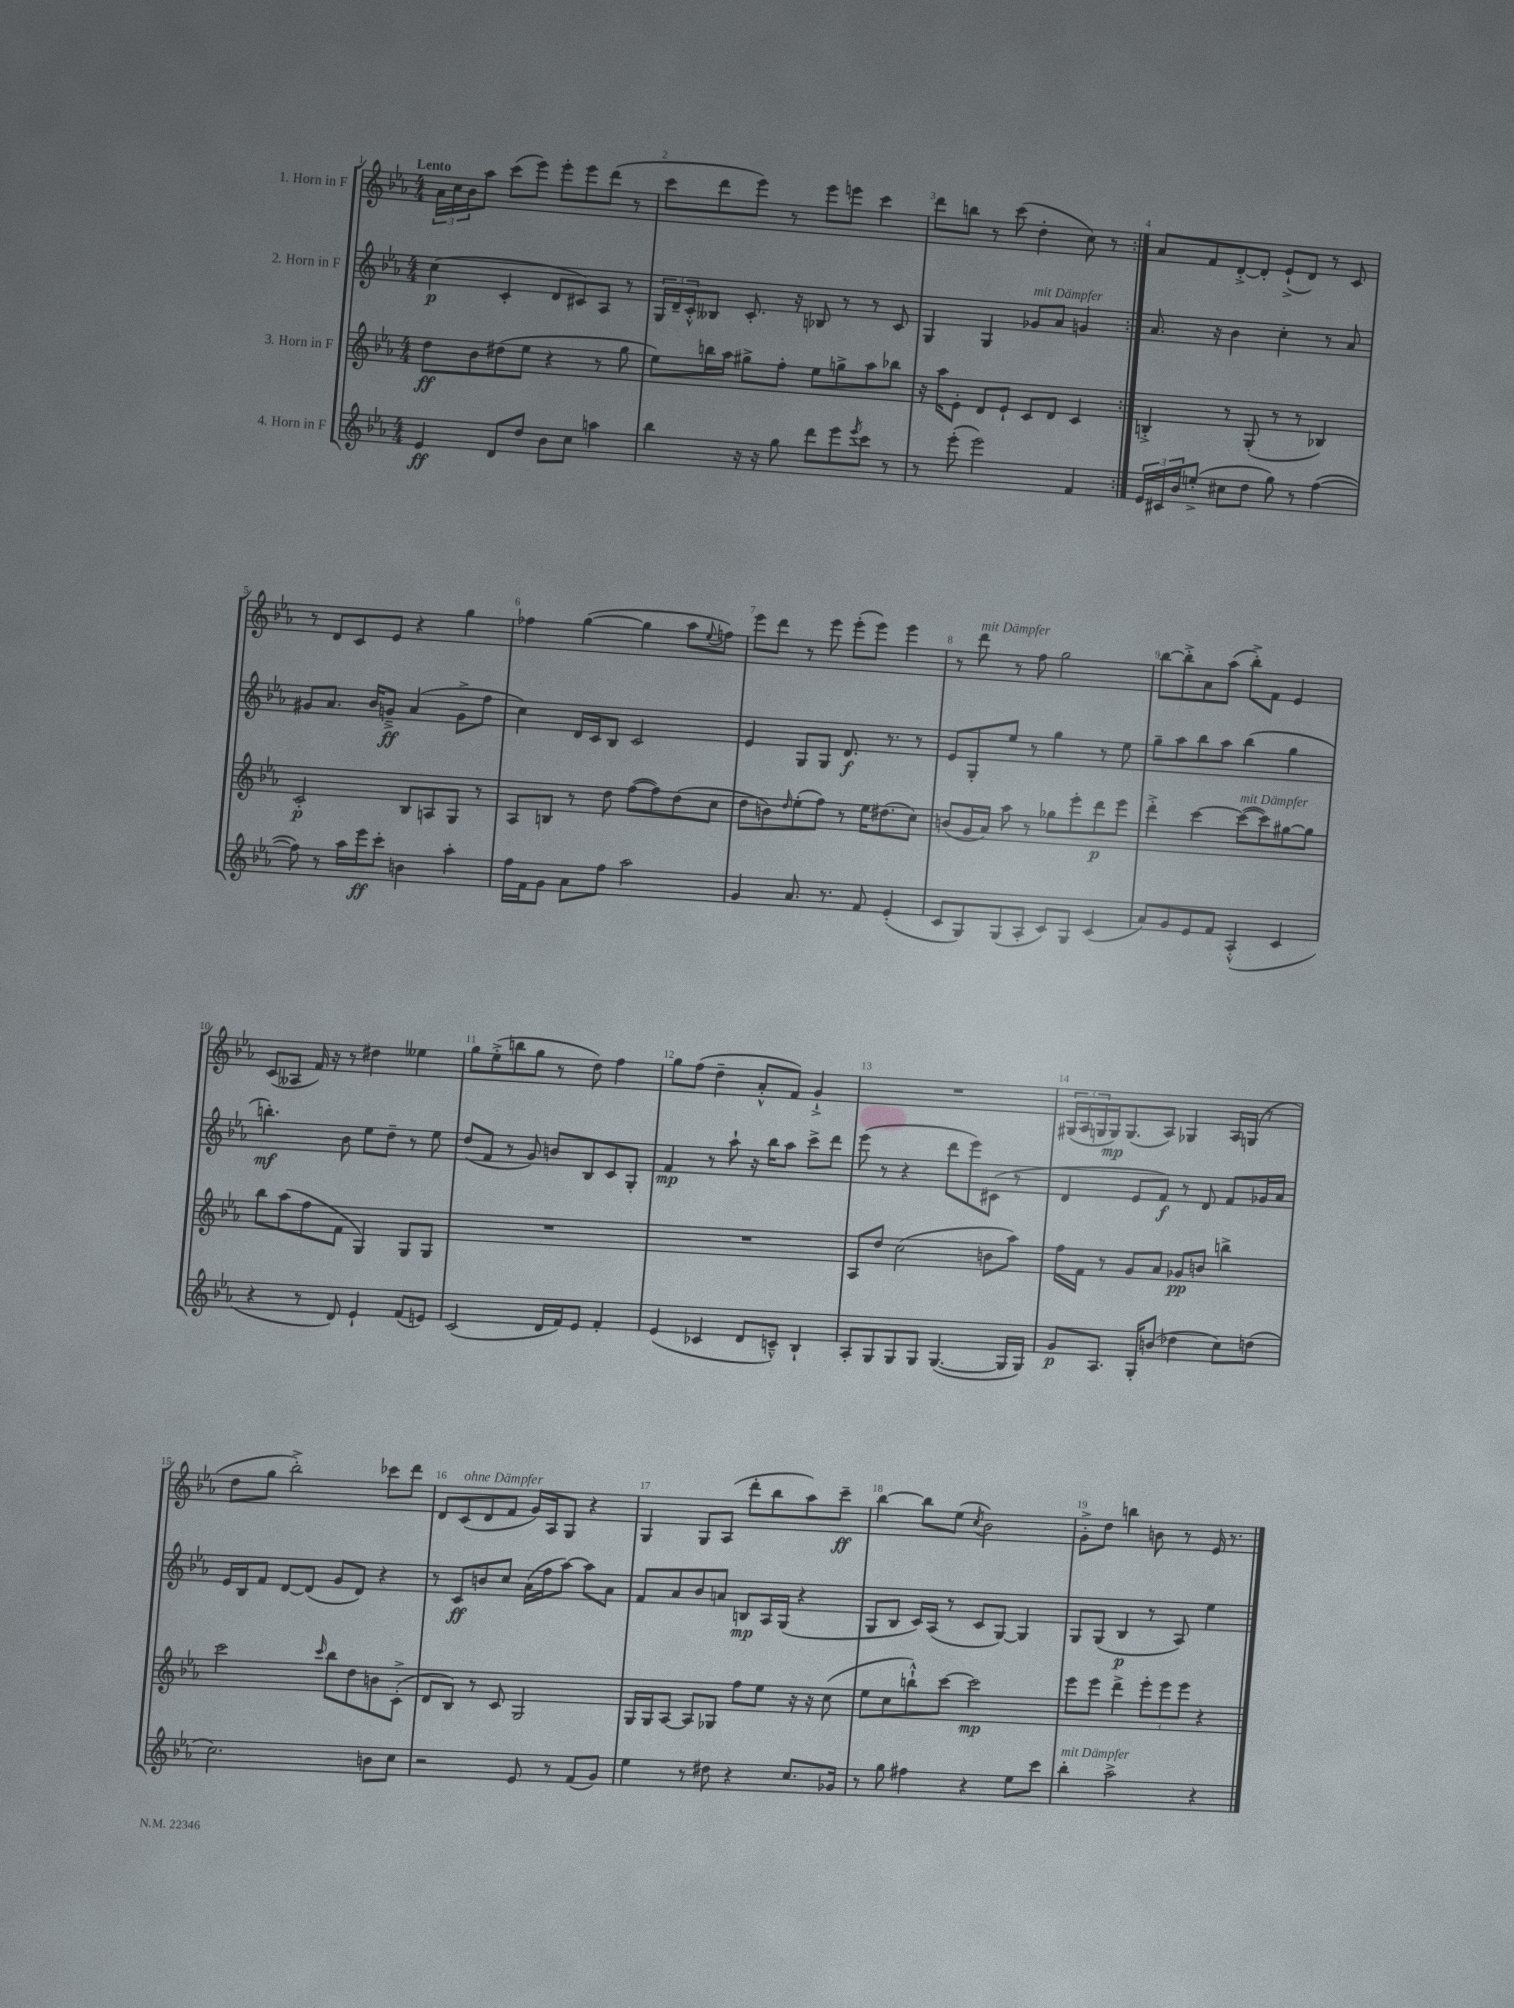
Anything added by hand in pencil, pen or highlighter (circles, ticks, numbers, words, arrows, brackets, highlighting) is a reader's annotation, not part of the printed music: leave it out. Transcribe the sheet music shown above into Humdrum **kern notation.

**kern	**dynam	**kern	**dynam	**kern	**dynam	**kern	**dynam
*part4	*part4	*part3	*part3	*part2	*part2	*part1	*part1
*staff4	*staff4	*staff3	*staff3	*staff2	*staff2	*staff1	*staff1
*I"4. Horn in F	*	*I"3. Horn in F	*	*I"2. Horn in F	*	*I"1. Horn in F	*
*clefG2	*	*clefG2	*	*clefG2	*	*clefG2	*
*k[b-e-a-]	*	*k[b-e-a-]	*	*k[b-e-a-]	*	*k[b-e-a-]	*
*M4/4	*	*M4/4	*	*M4/4	*	*M4/4	*
=1	=1	=1	=1	=1	=1	=1	=1
!	!	!	!	!	!	!LO:TX:a:B:t=Lento	!
4e-/	ff	8dd\L	ff	(4cc\	p	24a-\LL	.
.	.	.	.	.	.	24cc\	.
.	.	.	.	.	.	24b-\J	.
.	.	8b-\	.	.	.	8aa-\J	.
8d/L	.	(8dd#X\	.	4c'/	.	(8ccc\L	.
8dd/J	.	8ee-\J	.	.	.	8eee-\J)	.
8b-\L	.	4r	.	8d/L	.	8eee-'\L	.
8cc\J	.	.	.	8c#X/)	.	8eee-\	.
4aan\	.	8r	.	8A-/J	.	(8ddd\J	.
.	.	8gg\	.	8r	.	8r	.
=2	=2	=2	=2	=2	=2	=2	=2
4bb-\	.	8ee-\L)	.	24G/LL	.	8ccc\L	.
.	.	.	.	24d~/	.	.	.
.	.	.	.	24c'^^/J	.	.	.
.	.	16bbn\L	.	8B--X/J	.	8ddd\	.
.	.	16aa-\JJ	.	.	.	.	.
16r	.	8gg#X^\L	.	8.c'/	.	8eee-\J)	.
16r	.	.	.	.	.	.	.
8gg\	.	8ff'\J	.	.	.	8r	.
.	.	.	.	16r	.	.	.
8ddd\L	.	8ee-\L	.	8B-X/	.	8eee-\L	.
8eee-\	.	8ggn^\	.	8r	.	8eeen\J	.
8qeee-/	.	.	.	.	.	.	.
8ccc\J	.	8aa-\	.	8r	.	4ccc\	.
8r	.	8bb-X\J	.	8c/	.	.	.
=3	=3	=3	=3	=3	=3	=3	=3
8r	.	16r	.	4G/	.	8ddd\L	.
.	.	16aa-\KL	.	.	.	.	.
(8eee-'\	.	8e-'\J	.	.	.	8bbn\J	.
2eee-\)	.	8d/L	.	4G/	.	8r	.
.	.	8e-`/J	.	.	.	(8ccc\	.
!	!	!	!	!LO:TX:a:i:t=mit Dämpfer	!	!	!
.	.	8c/L	.	8g-X/L	.	4dd'\	.
.	.	8d/J	.	8a-/J	.	.	.
4f/	.	4c/	.	4gn/	.	8cc\)	.
.	.	.	.	.	.	8r	.
=4:|!	=4:|!	=4:|!	=4:|!	=4:|!	=4:|!	=4:|!	=4:|!
24e-/LL	.	4Bn'^/	.	8.a-/	.	8a-/L	.
24c#X/	.	.	.	.	.	.	.
24b-/J	.	.	.	.	.	.	.
(8een'^/J	.	.	.	.	.	8f/	.
.	.	.	.	16r	.	.	.
8cc#X\L	.	8r	.	4b-\	.	[8d'^/	.
8dd\J	.	(8G'/	.	.	.	8d'/J]	.
8gg\)	.	8r	.	4cc'\	.	(8e-`^/L	.
8r	.	8r	.	.	.	8d/J)	.
([4ff\	.	4B-X/)	.	8r	.	8r	.
.	.	.	.	8a-/	.	8c/	.
!!LO:LB:g=z
=5	=5	=5	=5	=5	=5	=5	=5
8ff\])	.	2c'/	p	8g#X/L	.	8r	.
8r	.	.	.	8.a-/J	.	8d/L	.
16aa-\LL	.	.	.	.	.	8c/	.
16eee-\J	ff	.	.	16b-/KL	.	.	.
8ccc'\J	.	.	.	8gn~^/J	ff	8e-/J	.
4bn\	.	8B-/L	.	(4a-/	.	4r	.
.	.	8An/	.	.	.	.	.
4aa-'\	.	8G/J	.	8g^\L	.	4gg\	.
.	.	8r	.	8ff\J	.	.	.
=6	=6	=6	=6	=6	=6	=6	=6
16ff\LL	.	8A-/L	.	4cc\)	.	4ff-X\	.
16f\J	.	.	.	.	.	.	.
8g\J	.	8Bn/J	.	.	.	.	.
8a-\L	.	8r	.	16d/LL	.	([4gg\	.
.	.	.	.	16c/J	.	.	.
8ff\J	.	8dd\	.	8B-/J	.	.	.
2aa-\	.	([8ff\L	.	2c/	.	4gg\]	.
.	.	8ff\])	.	.	.	.	.
.	.	(8dd\	.	.	.	8aa-\L	.
.	.	.	.	.	.	8qqee-/	.
.	.	8cc\J	.	.	.	8ffn\J)	.
=7	=7	=7	=7	=7	=7	=7	=7
4g/	.	8dd\L	.	4e-/	.	8eee-\L	.
.	.	8bn\)	.	.	.	8ddd\J	.
.	.	16qqdd/	.	.	.	.	.
8.a-/	.	(8ee-'\	.	8G/L	.	8r	.
.	.	8ff\J)	.	8G/J	.	8eee-\	.
8.r	.	.	.	.	.	.	.
.	.	8r	.	8.d/	f	(8eee-'\L	.
8f/	.	16ee-\KL	.	.	.	8eee-\J)	.
.	.	(8.dd#X\	.	8.r	.	.	.
(4e-'/	.	.	.	.	.	4eee-\	.
.	.	8cc\J)	.	8r	.	.	.
=8	=8	=8	=8	=8	=8	=8	=8
8c/L	.	(8bn/L	.	8e-/L	.	8r	.
!	!	!	!	!	!	!LO:TX:a:i:t=mit Dämpfer	!
8G/)	.	16g/L	.	8G'/	.	8ddd\	.
.	.	16a-/JJ)	.	.	.	.	.
(8G/	.	8aa-\	.	8ee-/J	.	8r	.
8A-'/J	.	8r	.	8r	.	8ff\	.
8c/L)	.	8gg-X\L	.	4gg\	.	2gg\	.
8G/J	.	8eee-'\	.	.	.	.	.
(4c/	.	8ddd\	p	8r	.	.	.
.	.	8eee-\J	.	8ee-\	.	.	.
=9	=9	=9	=9	=9	=9	=9	=9
8a-/L)	.	4ddd'^\	.	8gg~\L	.	[8bb-\L	.
8g/	.	.	.	8aa-\	.	8bb-'^\]	.
8e-/	.	[4ccc\	.	8bb-\	.	8a-\	.
8f/J	.	.	.	8aa-\J	.	(8aa-\J	.
!	!	!LO:TX:a:i:t=mit Dämpfer	!	!	!	!	!
(4A-'^^/	.	(8ccc\L_	.	(4bb-\	.	8bb-'^\L)	.
.	.	8ccc\])	.	.	.	8f\J	.
4c/	.	[8gg#X\	.	4gg\	.	4e-/	.
.	.	8gg#\J]	.	.	.	.	.
!!LO:LB:g=z
=10	=10	=10	=10	=10	=10	=10	=10
4r	.	8bb-\L	.	4.bbn'\)	mf	(8c/L	.
.	.	(8aa-\	.	.	.	8A--X/J	.
8r	.	8ff\	.	.	.	16f/)	.
.	.	.	.	.	.	16r	.
8d/)	.	8f\J	.	8b-\	.	8r	.
4e-`/	.	4G/)	.	8ee-\L	.	4dd#X\	.
.	.	.	.	8dd~\J	.	.	.
(8f/L	.	8G/L	.	8r	.	4ee--X\	.
8en/J)	.	8G/J	.	8ee-\	.	.	.
=11	=11	=11	=11	=11	=11	=11	=11
(2c/	.	1r	.	(8dd/L	.	8gg\L	.
.	.	.	.	8f/J	.	(8ee-'^\	.
.	.	.	.	8r	.	8bbn\	.
.	.	.	.	8g/)	.	8gg\J	.
16d/LL	.	.	.	8bn/L	.	8r	.
16f/J)	.	.	.	.	.	.	.
8e-/J	.	.	.	8B-/	.	8dd\)	.
4f'/	.	.	.	8c/	.	4ff\	.
.	.	.	.	8G'/J	.	.	.
=12	=12	=12	=12	=12	=12	=12	=12
(4e-/	.	1r	.	4f/	mp	8gg\L	.
.	.	.	.	.	.	(8ff\J	.
4c-X/	.	.	.	8r	.	4dd~\	.
.	.	.	.	8aa-`\	.	.	.
8d/L	.	.	.	16r	.	8a-'^^/L	.
.	.	.	.	16bb-\KL	.	.	.
8cn~^^/J)	.	.	.	8aa-\J	.	8f/J)	.
4B-`/	.	.	.	8ccc^\L	.	4g`^/	.
.	.	.	.	8ddd\J	.	.	.
=13	=13	=13	=13	=13	=13	=13	=13
8A-'/L	.	8A-/L	.	(8eee-\	.	1r	.
8G/	.	8dd/J	.	8r	.	.	.
8G/	.	(2cc\	.	4r	.	.	.
8G/J	.	.	.	.	.	.	.
([4.G/	.	.	.	8ddd\L	.	.	.
.	.	.	.	8eee-\)	.	.	.
.	.	8bn\L	.	(8c#X\J	.	.	.
16G/LL]	.	8aa-\J)	.	8r	.	.	.
16G/JJ)	.	.	.	.	.	.	.
=14	=14	=14	=14	=14	=14	=14	=14
8g/L	p	16ff\LL	.	4d/	.	(24G#X/LL	.
.	.	.	.	.	.	24A-/	.
.	.	16f\JJ	.	.	.	.	.
.	.	.	.	.	.	24Gn/	.
8.A-/J	.	8r	.	.	.	16G/J)	mp
.	.	.	.	.	.	(8.G/	.
.	.	8g/L	.	8e-/L	.	.	.
16G'/KL	.	.	.	.	.	.	.
(8bn/J	.	8a-/J	.	8f/J)	f	8A-/J)	.
4dd-X\	.	8g-X/L	pp	8r	.	4G-X/	.
.	.	8bn/J	.	8d/	.	.	.
8cc\L)	.	4bbn^\	.	8f/L	.	16A-/LL	.
.	.	.	.	.	.	(16Gn/JJ	.
(8ddn\J	.	.	.	16g-X/L	.	8r	.
.	.	.	.	16a-/JJ	.	.	.
!!LO:LB:g=z
=15	=15	=15	=15	=15	=15	=15	=15
2.cc\)	.	2ccc\	.	16e-/LL	.	8dd\L	.
.	.	.	.	16B-/J	.	.	.
.	.	.	.	8f/J	.	8gg\J	.
.	.	.	.	[8d/L	.	2bb-'^\)	.
.	.	.	.	(8d/J]	.	.	.
.	.	16qqccc/	.	.	.	.	.
.	.	8bb-\L	.	8g/L	.	.	.
.	.	8dd\	.	8d/J)	.	.	.
8bn\L	.	8bn\	.	4r	.	8ccc-X\L	.
8cc\J	.	(8c'^\J	.	.	.	8ddd\J	.
=16	=16	=16	=16	=16	=16	=16	=16
2r	.	8d/L	.	8r	.	8d/L	.
!	!	!	!	!	!	!LO:TX:a:i:t=ohne Dämpfer	!
.	.	8B-/J)	.	8c/L	ff	(8c/	.
.	.	8r	.	8bn/	.	8d/	.
.	.	8c/	.	8cc/J	.	8f/J	.
8e-/	.	2G/	.	(16a-\LL	.	16g/LL)	.
.	.	.	.	16ff\J	.	16A-/J	.
8r	.	.	.	[8aa-\J)	.	8G/J	.
(8f/L	.	.	.	8aa-\L]	.	4r	.
8g/J)	.	.	.	8a-\J	.	.	.
=17	=17	=17	=17	=17	=17	=17	=17
4ee-\	.	16G/LL	.	8f/L	.	4G/	.
.	.	16G/J	.	.	.	.	.
.	.	[8A-/J	.	8a-/	.	.	.
8r	.	8A-/L]	.	8b-/	.	8G/L	.
8dd#X\	.	8G-X/J	.	8an/J	.	(8A-/J	.
4r	.	8ff\L	.	8Bn/L	mp	8ddd'\L	.
.	.	8ee-\J	.	16A-/L	.	8bb-\	.
.	.	.	.	(16G/JJ	.	.	.
8.cc/L	.	16r	.	4r	.	8aa-\)	.
.	.	16r	.	.	.	.	.
.	.	(8cc\	.	.	.	8ccc~\J	ff
16g-X/Jk	.	.	.	.	.	.	.
=18	=18	=18	=18	=18	=18	=18	=18
8r	.	8ee-\L	.	8G/L	.	[4bb-\	.
8gg\	.	8cc\	.	8B-/J	.	.	.
4ff#X\	.	8bbn`^^\)	.	16c/LL)	.	8bb-\L]	.
.	.	.	.	(16A-/JJ	.	.	.
.	.	[8ccc\J	.	8r	.	(8ee-\J	.
.	.	.	.	.	.	8qcc/	.
4r	.	2ccc\]	mp	8c/L	.	2b-\)	.
.	.	.	.	[8G/J)	.	.	.
8ee-\L	.	.	.	4G/]	.	.	.
8ccc\J	.	.	.	.	.	.	.
=19	=19	=19	=19	=19	=19	=19	=19
!LO:TX:a:i:t=mit Dämpfer	!	!	!	!	!	!	!
4bb-'\	.	8eee-\L	.	8G/L	.	8g'^\L	.
.	.	8eee-\J	.	(8G/J	.	8dd\J	.
2aa-^\	.	4ddd^\	.	4B-/	p	4bbn\	.
.	.	12eee-'\L	.	8r	.	8bn\	.
.	.	12eee-\	.	.	.	.	.
.	.	.	.	8A-/)	.	8r	.
.	.	12eee-\J	.	.	.	.	.
4r	.	4r	.	4ee-\	.	16e-/	.
.	.	.	.	.	.	8.r	.
==	==	==	==	==	==	==	==
*-	*-	*-	*-	*-	*-	*-	*-
